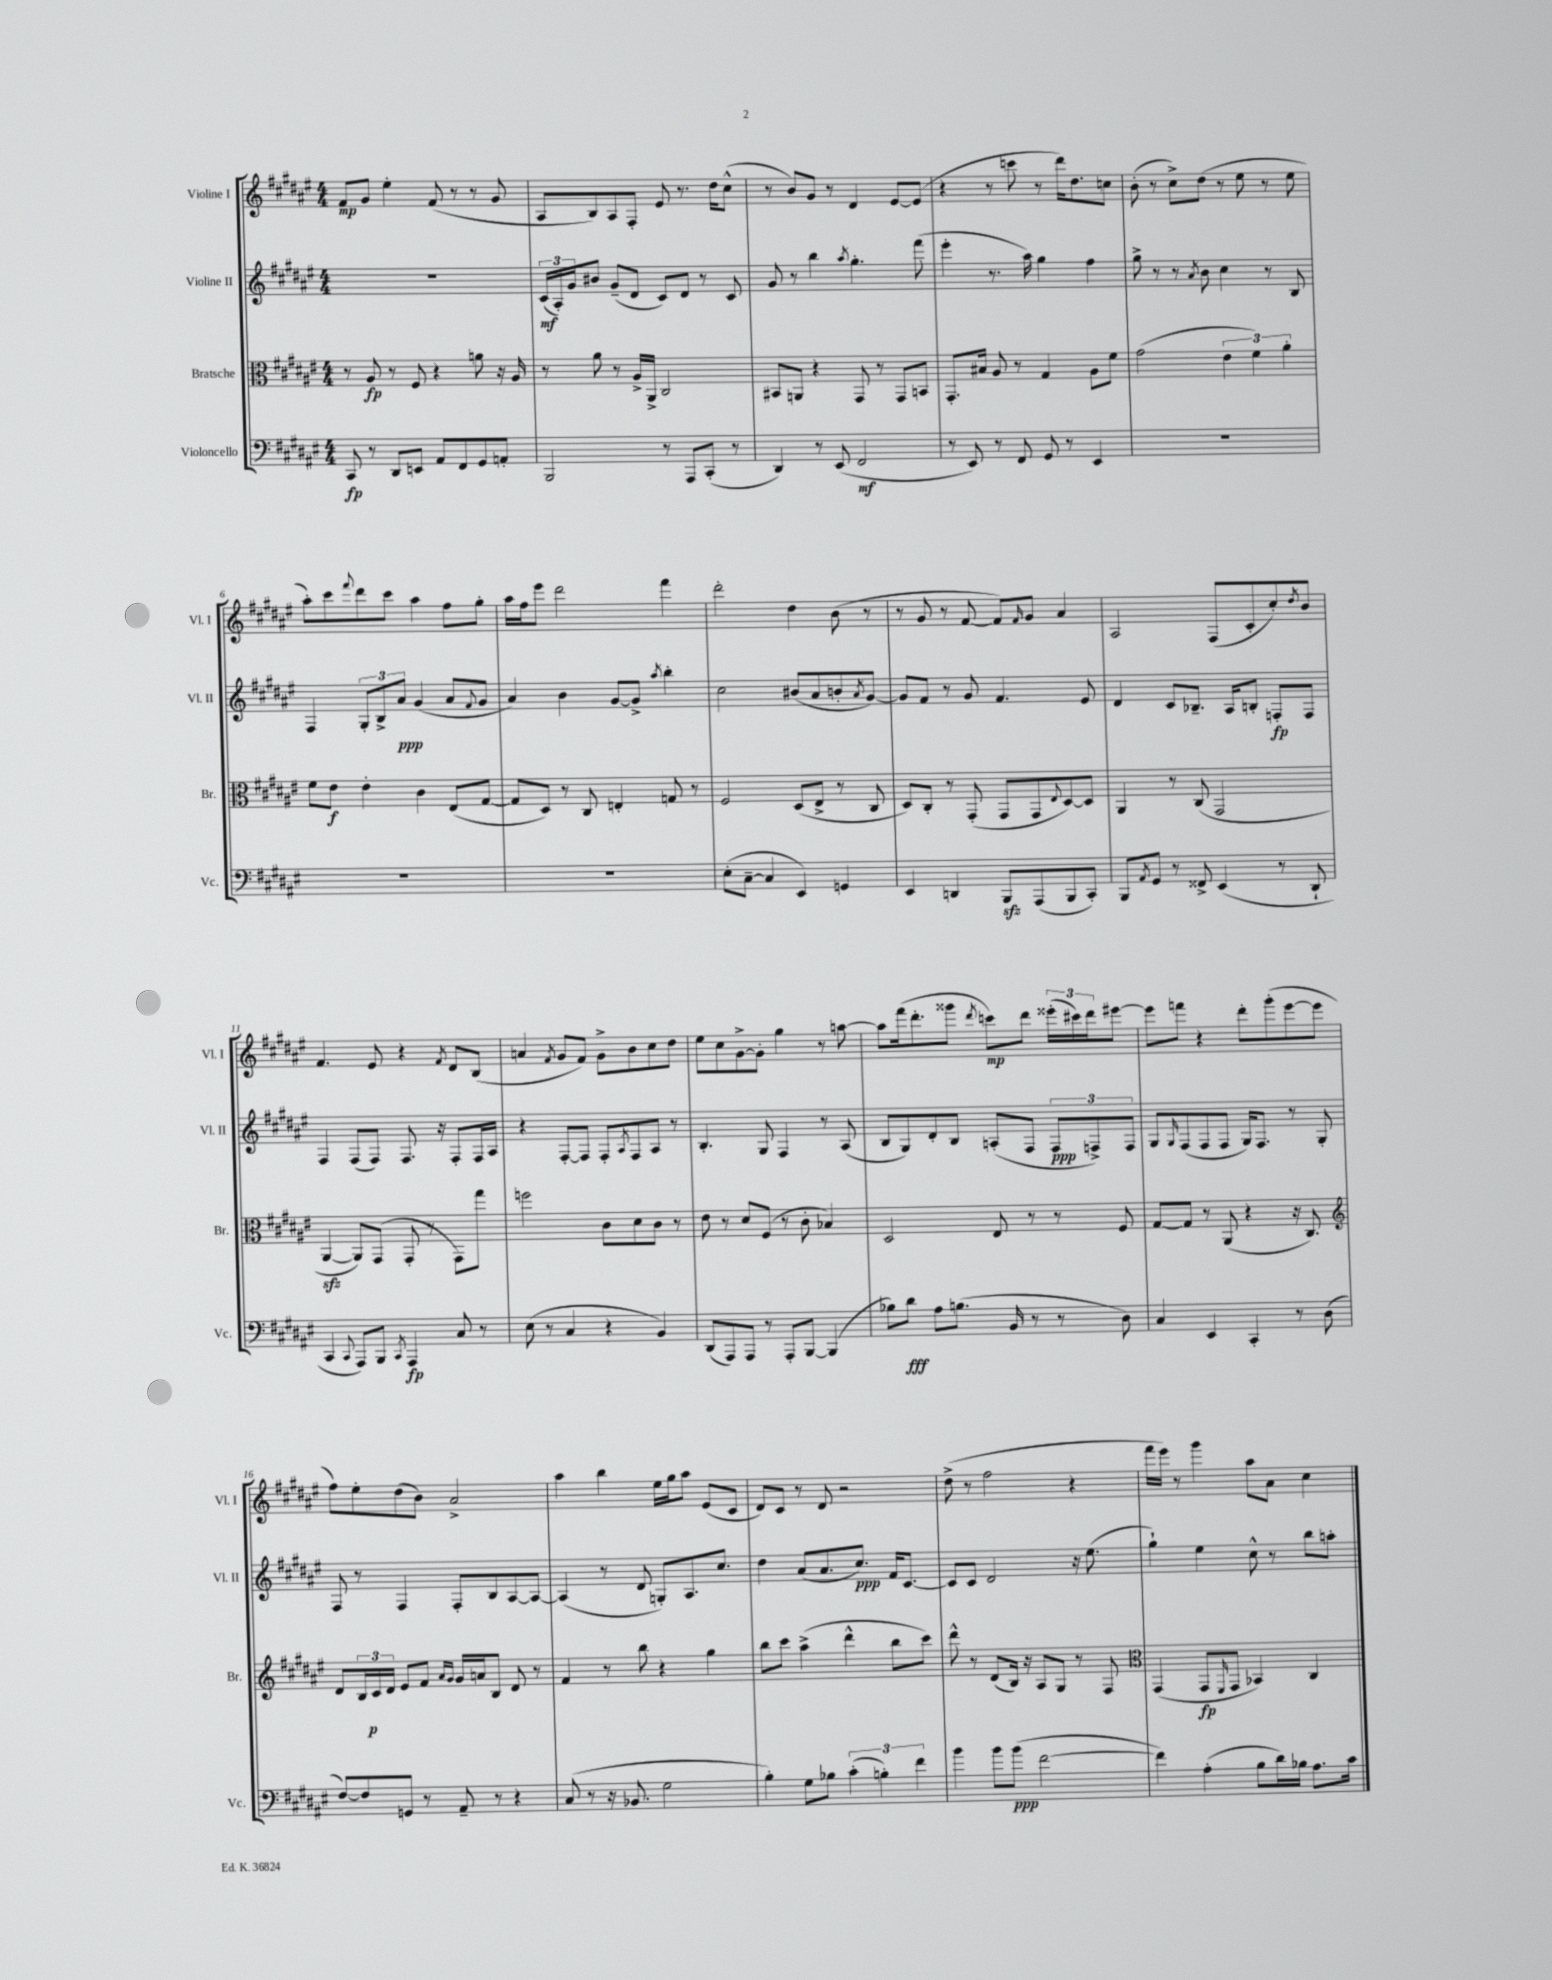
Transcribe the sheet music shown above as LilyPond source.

<<
\new StaffGroup <<
\new Staff = "s0" \with { instrumentName = "Violine I" shortInstrumentName = "Vl. I" } {
    \clef treble \key fis \major \numericTimeSignature \time 4/4
    fis'8\mp gis'8 eis''4-. fis'8( r8 r8 gis'8 |
    ais8 b8) ais8 fis8-. eis'8 r8. dis''16 cis''8-^( |
    r8 b'8) gis'8 r8 dis'4 eis'8~ eis'8( |
    r4 r8 c'''8 r8 dis'''16) dis''8. c''8 |
    b'8-.( r8 cis''8->) dis''8( r8 eis''8 r8 eis''8 |
    ais''8-.) cis'''8 \appoggiatura { fis'''8 } dis'''8 cis'''8 ais''4 fis''8 gis''8-. |
    ais''16 fis''16 eis'''8 dis'''2 fis'''4 |
    dis'''2-. dis''4 b'8( r8 |
    r8 gis'8 r8 fis'8~ fis'8) \grace { fis'16 } gis'8 ais'4 |
    ais2 fis8( cis'8-. cis''8-.) \acciaccatura { dis''8 } b'8 |
    fis'4. eis'8 r4 \acciaccatura { fis'8 } dis'8 b8( |
    a'4 \acciaccatura { fis'8 } gis'8 fis'8) gis'8-> b'8 cis''8 dis''8 |
    eis''8 cis''8 gis'8~-> gis'8-. gis''4 r8 a''8~ |
    a''8 fis'''16( dis'''8.-. gisis'''8 \acciaccatura { dis'''8 } c'''8\mp) dis'''8 \tuplet 3/2 { eisis'''16-.( cis'''16) dis'''16 } eis'''8~ |
    eis'''8 f'''8 r4 dis'''8-. gis'''8-.( eis'''8~ eis'''8 |
    fis''8) eis''8-. dis''8( b'8) ais'2-> |
    ais''4 b''4 eis''16 gis''16 ais''8 eis'8( cis'8 |
    dis'8) cis'8 r8 dis'8 r2 |
    dis''8->( r8 fis''2 r4 |
    fis'''16 eis'''16) r8 gis'''4 ais''8 ais'8 cis''4 \bar "|." |
}
\new Staff = "s1" \with { instrumentName = "Violine II" shortInstrumentName = "Vl. II" } {
    \clef treble \key fis \major \numericTimeSignature \time 4/4
    R1 |
    \tuplet 3/2 { cis'16\mf( ais16-.) gis'16 } bis'8 gis'8--( dis'8 cis'8) dis'8 r8 cis'8 |
    gis'8 r8 b''4 \acciaccatura { ais''8 } gis''4.-. fis'''8( |
    eis'''4-. r8. ais''16) gis''4 fis''4 |
    gis''8-> r8 r8 \acciaccatura { ais'8 } b'8 cis''4 r8 b8 |
    fis4 \tuplet 3/2 { gis8-. b8-> ais'8\ppp } gis'4( ais'8 \appoggiatura { fis'8 } gis'8 |
    ais'4) b'4 gis'8~ gis'8-> \acciaccatura { ais''8 } b''4-. |
    cis''2 bis'8( ais'8 b'8-. \acciaccatura { ais'8 } gis'8~) |
    gis'8 fis'8 r8 gis'8 fis'4. eis'8 |
    dis'4 cis'8 bes8.-- ais16 b8-. f8-.\fp f8 |
    fis4 fis8( fis8) fis8. r16 fis8-. fis16 ais16 |
    r4 fis8~-. fis8 fis8-. \acciaccatura { ais8 } fis8 ais8 r8 |
    b4.-. gis8 fis4 r8 ais8( |
    b8 gis8) dis'8-. b8 a8-.( fis8 \tuplet 3/2 { fis8\ppp f8->) f8 } |
    gis8 \grace { gis16 } fis8( fis8 fis8 gis16) fis8. r8 gis8-. |
    fis8 r8 fis4 fis8-. b8 ais8~ ais8~ |
    ais4( r8 dis'8 g8-.) ais8. cis''8. |
    dis''4 ais'8( ais'8. cis''8.\ppp) fis'16 cis'8.~ |
    cis'8 cis'8 dis'2 r16 eis''8.( |
    gis''4-!) eis''4 cis''8-^ r8 b''8 a''8-. \bar "|." |
}
\new Staff = "s2" \with { instrumentName = "Bratsche" shortInstrumentName = "Br." } {
    \clef alto \key fis \major \numericTimeSignature \time 4/4
    r8 ais8\fp r8 fis8 r4 a'8 r16 ais16 |
    r8 ais'8 r8 ais16-> ais,16-> cis2 |
    bis,8 a,8 r4 gis,8 r8 gis,8 b,8 |
    gis,8.-. bis16 ais8 r8 gis4 ais8 fis'8 |
    gis'2( \tuplet 3/2 { eis'4 fis'4) ais'4-. } |
    fis'8 eis'8\f eis'4-. cis'4 eis8( gis8~ |
    gis8 dis8) r8 cis8 e4-. g8 r8 |
    fis2 dis8( eis8-> r8 cis8 |
    dis8) cis8-. r8 gis,8-.( gis,8 gis,8 \appoggiatura { eis8 } dis8~) dis8 |
    ais,4 r8 cis8( gis,2 |
    ais,4~\sfz ais,8) gis,8( gis,8-. r8 gis,8) gis''8 |
    f''2 cis'8 dis'8 cis'8 r8 |
    eis'8 r8 dis'8 fis8( r8 cis'8-. bes4) |
    dis2 eis8 r8 r8 fis8 |
    gis8~ gis8 r8 ais,8( r4 r16 cis8.) |
    \clef treble dis'8 \tuplet 3/2 { b16 cis'16\p dis'16 } eis'8 fis'8 \grace { ais'16 gis'16 } gis'16 a'16 b8 dis'8 r8 |
    fis'4 r8 b''8 r4 gis''4 |
    b''8 cis'''8 ais''4->( dis'''4-^ b''8 cis'''8) |
    dis'''8-^ r8 dis'8( b16) r16 ais8 gis8 r8 fis8 |
    \clef alto gis,4( gis,8\fp \grace { fis,16 } gis,8 bes,4) cis4 \bar "|." |
}
\new Staff = "s3" \with { instrumentName = "Violoncello" shortInstrumentName = "Vc." } {
    \clef bass \key fis \major \numericTimeSignature \time 4/4
    cis,8\fp r8 dis,8 e,8 ais,8 fis,8 gis,8 a,8-. |
    b,,2 r8 ais,,8 cis,8-.( r8 |
    dis,4) r8 eis,8( fis,2\mf |
    r8 eis,8) r8 fis,8 gis,8 r8 eis,4 |
    R1 |
    R1 |
    R1 |
    eis8-.( cis8~-- cis4 eis,4) g,4 |
    eis,4 d,4 b,,8\sfz ais,,8( b,,8 cis,8-.) |
    b,,8 \acciaccatura { ais,8 } gis,8 r8 fisis,8-> eis,4( r8 dis,8-! |
    cis,4 \appoggiatura { cis,8 } ais,,8) b,,8 \acciaccatura { cis,8 } ais,,4\fp cis8 r8 |
    eis8( r8 cis4 r4 b,4) |
    dis,8( ais,,8) ais,,8 r8 ais,,8-. b,,8~ b,,4( |
    bes8) dis'8\fff ais8 b8.( b,16 r8 r8 dis8) |
    cis4 eis,4 cis,4-. r8 dis8( |
    fis8~) fis8 g,8 r8 ais,8-- r8 r4 |
    cis8( r8 r16 bes,8. gis2 |
    b4-.) gis8 bes8 \tuplet 3/2 { cis'4-.( b4-.) fis'4 } |
    b'4 b'8 b'8\ppp( fis'2~ |
    fis'4) ais4-.( b8 dis'16) bes16 ais8. cis'16 \bar "|." |
}
>>
>>
